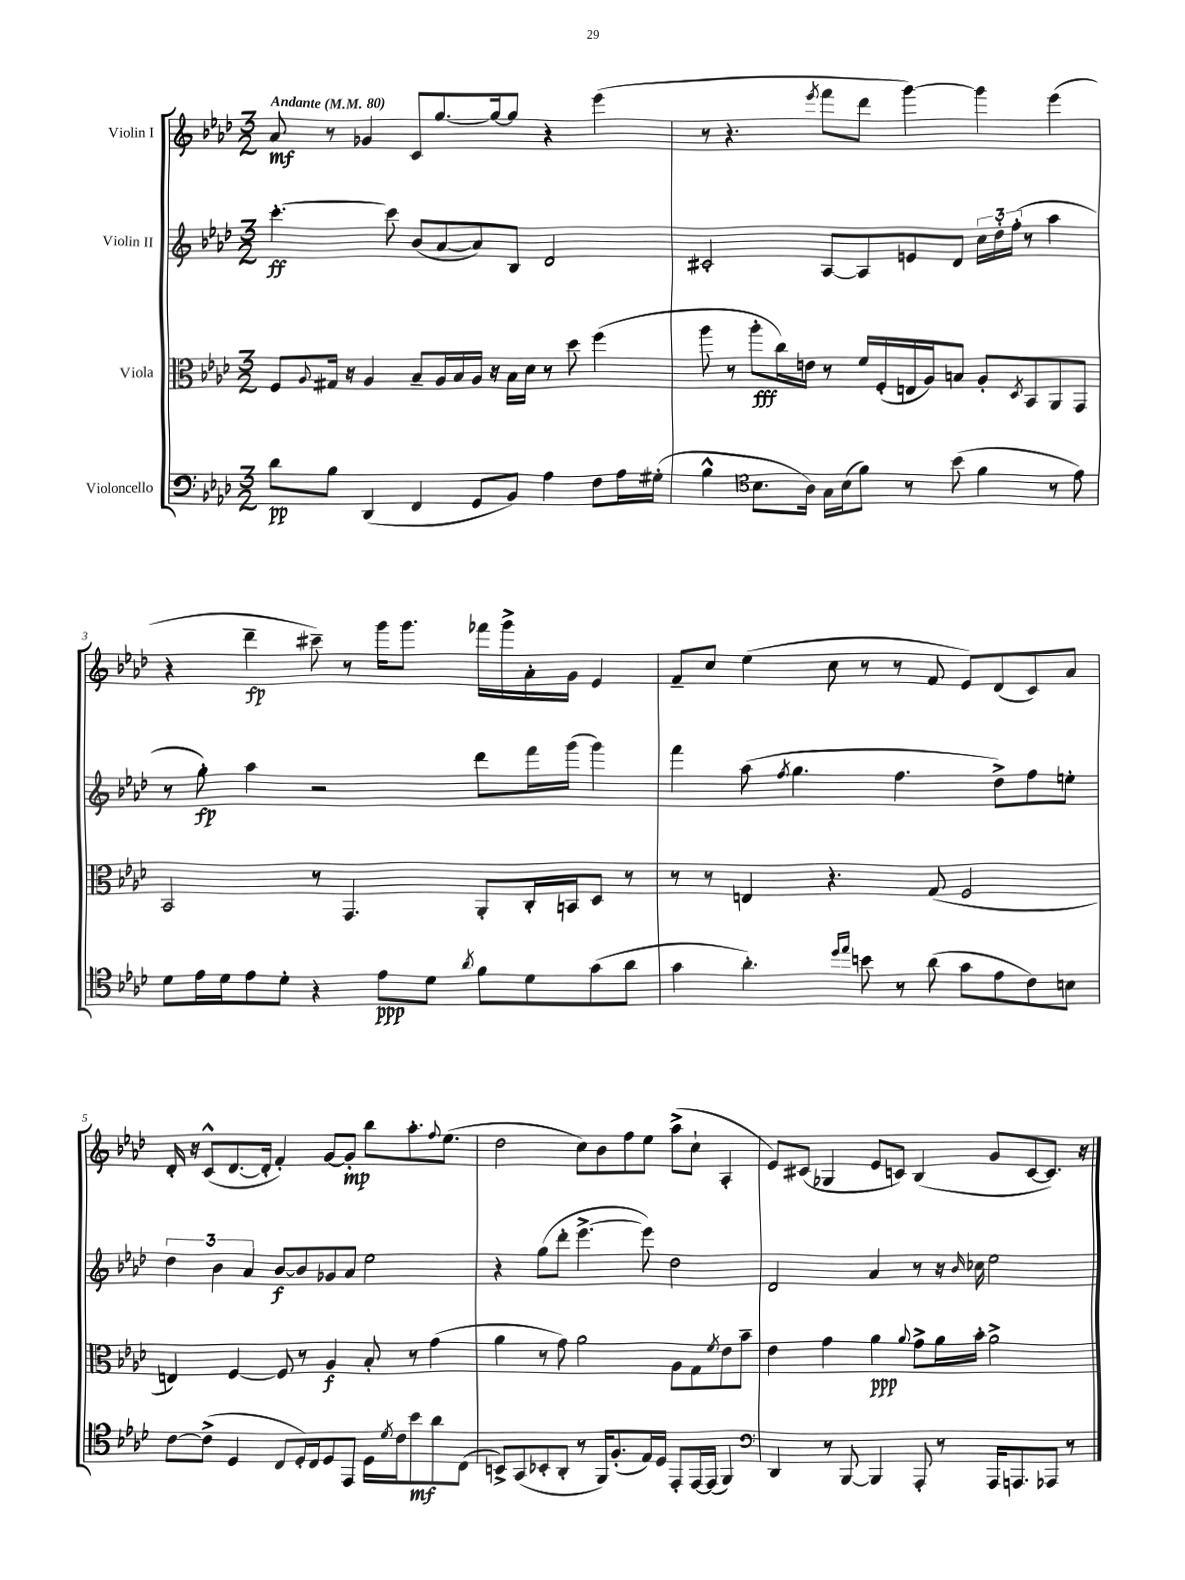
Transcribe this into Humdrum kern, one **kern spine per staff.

**kern	**kern	**kern	**kern
*staff4	*staff3	*staff2	*staff1
*clefF4	*clefC3	*clefG2	*clefG2
*k[b-e-a-d-]	*k[b-e-a-d-]	*k[b-e-a-d-]	*k[b-e-a-d-]
*M3/2	*M3/2	*M3/2	*M3/2
*MM80	*MM80	*MM80	*MM80
8d-\L	8F/L	[4.ccc'\	8a-/
.	8qqA-/	.	.
8B-\J	16G#/Jk	.	8r
.	16r	.	.
(4DD-/	4A-/	.	4g-/
.	.	8ccc\]	.
4FF/	8B-~/L	(8b-/L	8c/L
.	16A-/L	[8a-/	[8.gg/
.	16B-/	.	.
8GG/L	16A-/JJ	8a-/])	.
.	16r	.	16gg/_k
8BB-/J)	16B-\LL	8B-/J	8gg/]J
.	16d-\JJ	.	.
4A-\	8r	2d-/	4r
.	8dd-\	.	.
8F\L	(4ff\	.	(4eee-\
16A-\L	.	.	.
(16G#'\JJ	.	.	.
=	=	=	=
4B-^^\	8aa-\	2c#'/	8r
.	8r	.	4.r
*clefC4	*	*	*
8.B-\L	8aa-'\L	.	.
.	16cc\L)	.	.
16A-\Jk)	16e\JJ	.	.
.	.	.	8qeee-/
16G\LL	8r	[8A-/L	8fff\L
(16B-\J	.	.	.
8f\J)	16f/LL	8A-/]	8ddd-\J
.	(16F'/	.	.
8r	16E/	8e/	[4ggg\)
.	16A-/J)	.	.
(8b-\	8B/J	8d-/J	.
4f\	8A-'/L	24cc\LL	4ggg\]
.	.	24dd-'\	.
.	.	(24ff'\JJ	.
.	8qD-/	.	.
.	8BB-/	8r	.
8r	8AA-/	4aa-\	(4eee-\
8e-\)	8GG/J	.	.
=	=	=	=
8d-\L	2BB-/	8r	4r
16e-\L	.	8gg'\)	.
16d-\J	.	.	.
8e-\	.	4aa-\	4ddd-~\
8d-'\J	.	.	.
4r	8r	2r	8ccc#~\)
.	4.GG/	.	8r
8e-\L	.	.	16ggg\LK
.	.	.	8.ggg\J
8d-\J	.	.	.
8qa-/	.	.	.
8f\L	8AA-'/L	8ddd-\L	16fff-\LL
.	.	.	16ggg^\
8d-\	16C'/L	16fff\L	16a-'\
.	16BB/J	(16ggg\JJ	16g\JJ
(8g\	8D-/J	4ggg\)	4e-/
8a-\J	8r	.	.
=	=	=	=
4g\	8r	4fff\	8f~/L
.	8r	.	8cc/J
4.a-'\)	4E/	(8aa-\	(4ee-\
.	.	8qff/	.
.	.	4.gg\	.
.	4.r	.	8cc\
16qqdd-/LL	.	.	.
16qqee-/JJ	.	.	.
8b\	.	.	8r
8r	.	4.ff\	8r
(8a-\	(8G/	.	8f/
8g\L	2F/	.	8e-/L)
8e-\	.	8dd-^\L)	(8d-/
8c\)	.	8ff\	8c/)
8B\J	.	8ee'\J	8a-/J
=	=	=	=
[8c\L	4E/)	6dd-\	16d-'/
.	.	.	16r
(8c^\]J	.	.	(8c^^/L
.	.	6b-\	.
4D-/	[4F/	.	[8.d-/
.	.	6a-/	.
.	.	.	16d-'/]Jk
8C/L	8F/]	[8b-/L	4f'/)
16D-'/L)	8r	8b-/]	.
16C/J	.	.	.
8D-/	4A-/	8g-/	[8g/L
8EE-/J	.	8a-/J	8g'/]J
16D-\LL	8B-'/	2ee-\	8bb-\L
8qd-/	.	.	.
16c\J	.	.	.
8b-\	8r	.	8.aa-'\
8a-\	(4g\	.	.
.	.	.	8qqff/
.	.	.	(8.ee-\J
(8C\J	.	.	.
=	=	=	=
8BB^/L)	4a-\	4r	2dd-\
(8GG/	.	.	.
8BB-'/	8r	(8gg\L	.
8AA-'/J	8g\)	8ddd-'\J	.
8r	2a-\	[4.eee-^\	8cc\L)
16FF/LK)	.	.	8b-\
(8.F'/	.	.	.
.	.	.	8ff\
16E-/L)	.	8eee-\])	8ee-\J
16D-/JJ	.	.	.
8EE-'/L	8A-\L	2dd-\	(8aa-^\L
[16EE-/L	8G\	.	8cc`\J
(16EE-/]JJ	.	.	.
.	8qf/	.	.
4FF/)	8e-\	.	4A-'/
.	8b-~\J	.	.
=	=	=	=
*clefF4	*	*	*
4DD-/	4e-\	2d-/	8e-/L)
.	.	.	(8c#/J
8r	4g\	.	4G-/
[8BBB-/	.	.	.
4BBB-/]	4a-\	4a-/	8e-/L
.	.	.	8c/J)
.	8qqa-/	.	.
8AAA-'/	8g^\L	8r	(4B-/
8r	16a-\L	16r	.
.	.	16qqb-/	.
.	16b-'\JJ	16cc-\	.
16AAA-/LK	2a-^\	2ee-\	8g/L
8.AAA/	.	.	.
.	.	.	[8c/
8AAA-/J	.	.	8.c/]J)
8r	.	.	.
.	.	.	16r
==	==	==	==
*-	*-	*-	*-
